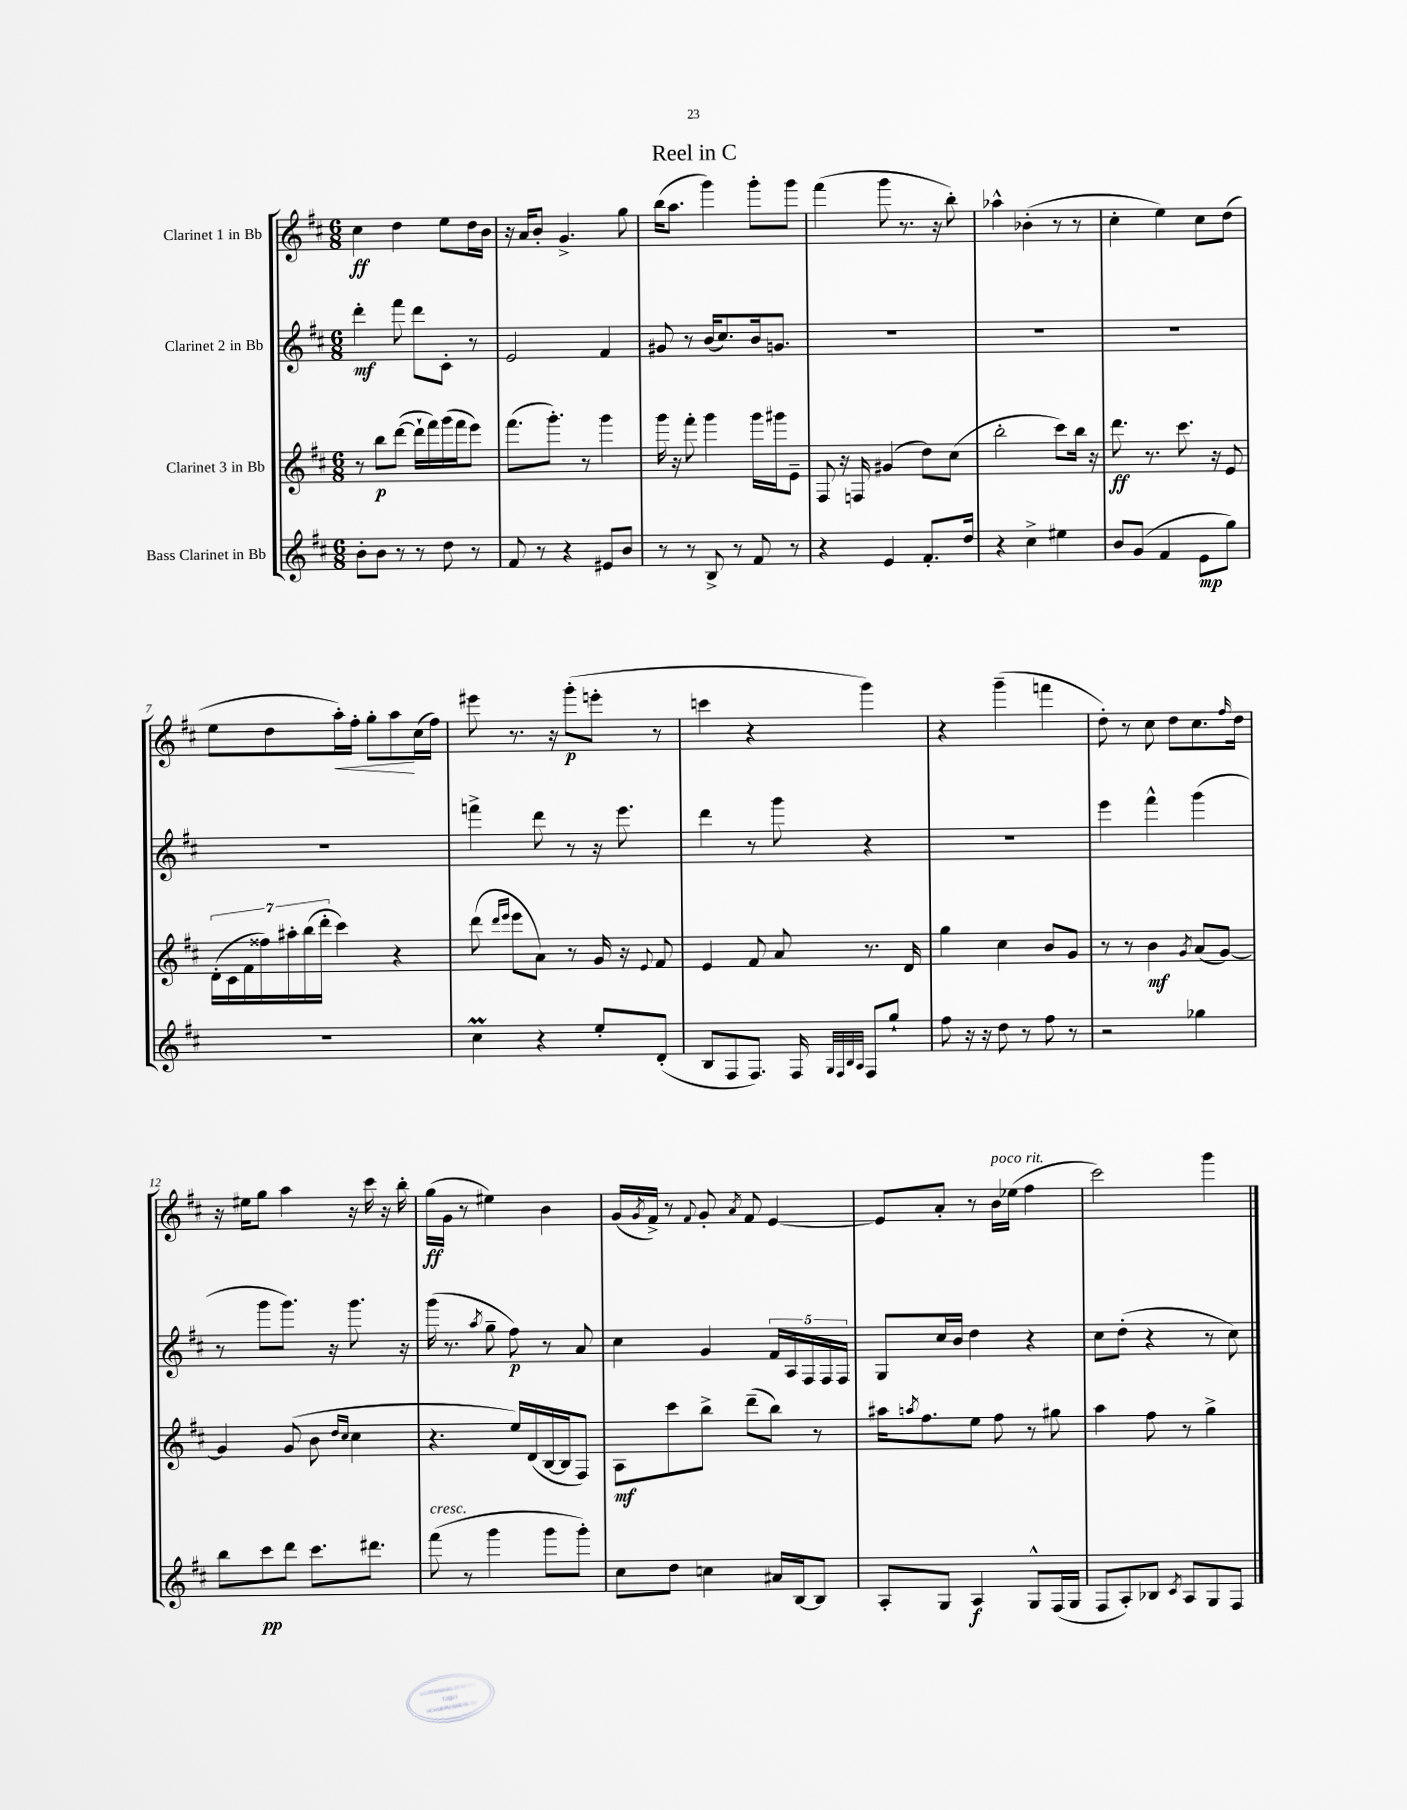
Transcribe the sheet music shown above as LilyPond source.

\header { title = "Reel in C" }
<<
\new StaffGroup <<
\new Staff = "s0" \with { instrumentName = "Clarinet 1 in Bb" } {
    \clef treble \key d \major \numericTimeSignature \time 6/8
    cis''4\ff d''4 e''8 d''16 b'16 |
    r16 a'16 b'8-. g'4.-> g''8 |
    b''16( a''8. g'''4) g'''8-. g'''8 |
    fis'''4( g'''8 r8. r16 b''8-.) |
    aes''4-^ bes'4-.( r8 r8 |
    cis''4-. e''4) cis''8 d''8( |
    e''8 d''8 a''16-.\<) fis''16-. g''8-. a''8\! cis''16( fis''16) |
    eis'''8 r8. r16 g'''8-.\p( e'''8-. r8 |
    c'''4 r4 g'''4) |
    r4 g'''4--( f'''4 |
    d''8-.) r8 cis''8 d''8 cis''8. \grace { fis''16 } d''16 |
    r16 eis''16 g''8 a''4 r16 cis'''16 r16 b''16-. |
    g''16\ff( g'16 r8 eis''4) b'4 |
    g'16( \acciaccatura { g'8 } fis'16->) r8 \appoggiatura { fis'8 } g'8-. \acciaccatura { a'8 } fis'8 e'4~ |
    e'8 a'8-. r8 b'16^\markup { \italic "poco rit." } ees''16( fis''4 |
    cis'''2) g'''4 \bar "|." |
}
\new Staff = "s1" \with { instrumentName = "Clarinet 2 in Bb" } {
    \clef treble \key d \major \numericTimeSignature \time 6/8
    d'''4-.\mf fis'''8 d'''8 cis'8-. r8 |
    e'2 fis'4 |
    gis'8 r8 b'16( cis''8.) b'16 g'8. |
    R2. |
    R2. |
    R2. |
    R2. |
    f'''4-> d'''8 r8 r16 e'''8. |
    d'''4 r8 g'''8 r4 |
    R2. |
    e'''4 fis'''4-^ g'''4( |
    r8 g'''8 g'''8.) r16 g'''8. r16 |
    g'''16( r8. \acciaccatura { a''8 } g''8-- fis''8\p) r8 a'8 |
    cis''4 g'4 \tuplet 5/4 { fis'16 a16 fis16 fis16 fis16 } |
    g8 cis''16 b'16 d''4 r4 |
    cis''8 d''8-.( r4 r8 cis''8) \bar "|." |
}
\new Staff = "s2" \with { instrumentName = "Clarinet 3 in Bb" } {
    \clef treble \key d \major \numericTimeSignature \time 6/8
    r8 b''8\p d'''8~( d'''16-! fis'''16) g'''16( fis'''16 e'''8) |
    fis'''8.( g'''8.-.) r8 g'''4 |
    g'''16 r16 fis'''8-. g'''4 g'''16 gis'''16 e'8-- |
    fis8 r16 f16 gis'4( d''8) cis''8( |
    b''2-. cis'''8) b''16 r16 |
    d'''8.\ff r8. cis'''8. r16 e'8 |
    \tuplet 7/4 { d'16-.( cis'16 fis'16 fisis''16) ais''16-. b''16( d'''16-. } cis'''4) r4 |
    d'''8( \grace { d'''16 e'''16 } e'''8 a'8) r8 g'16 r16 \appoggiatura { e'8 } fis'8 |
    e'4 fis'8 a'8 r8. d'16 |
    g''4 cis''4 b'8 g'8 |
    r8 r8 b'4\mf \acciaccatura { g'8 } a'8( g'8~) |
    g'4 g'8( b'8 \grace { d''16 cis''16 } cis''4 |
    r4. e''16) d'16( b16~ b16 fis8) |
    a8\mf cis'''8 b''8-> d'''8--( b''8) r8 |
    ais''16 \acciaccatura { a''8 } fis''8. e''8 fis''8 r8 gis''8 |
    a''4 fis''8 r8 g''4-> \bar "|." |
}
\new Staff = "s3" \with { instrumentName = "Bass Clarinet in Bb" } {
    \clef treble \key d \major \numericTimeSignature \time 6/8
    b'8-. b'8 r8 r8 d''8 r8 |
    fis'8 r8 r4 eis'8 b'8 |
    r8 r8 b8-> r8 fis'8 r8 |
    r4 e'4 fis'8.-. d''16 |
    r4 cis''4-> eis''4 |
    b'8 g'8( fis'4 e'8\mp g''8) |
    R2. |
    cis''4\prall r4 e''8-. d'8-.( |
    b8 fis8 fis8.) fis16 \grace { g32 fis32 b32 a32 } fis8 g''8-! |
    fis''8 r16 r16 d''8 r8 fis''8 r8 |
    r2 ges''4 |
    b''8 cis'''8\pp d'''8 cis'''8. dis'''8. |
    fis'''8^\markup { \italic "cresc." }( r8 g'''4 g'''8 g'''8-.) |
    cis''8 d''8 c''4 ais'16 b16~ b8 |
    a8-. g8 a4\f g8-^ fis16( g16 |
    fis8 a8-.) bes8 \acciaccatura { cis'8 } a8 g8 fis8 \bar "|." |
}
>>
>>
